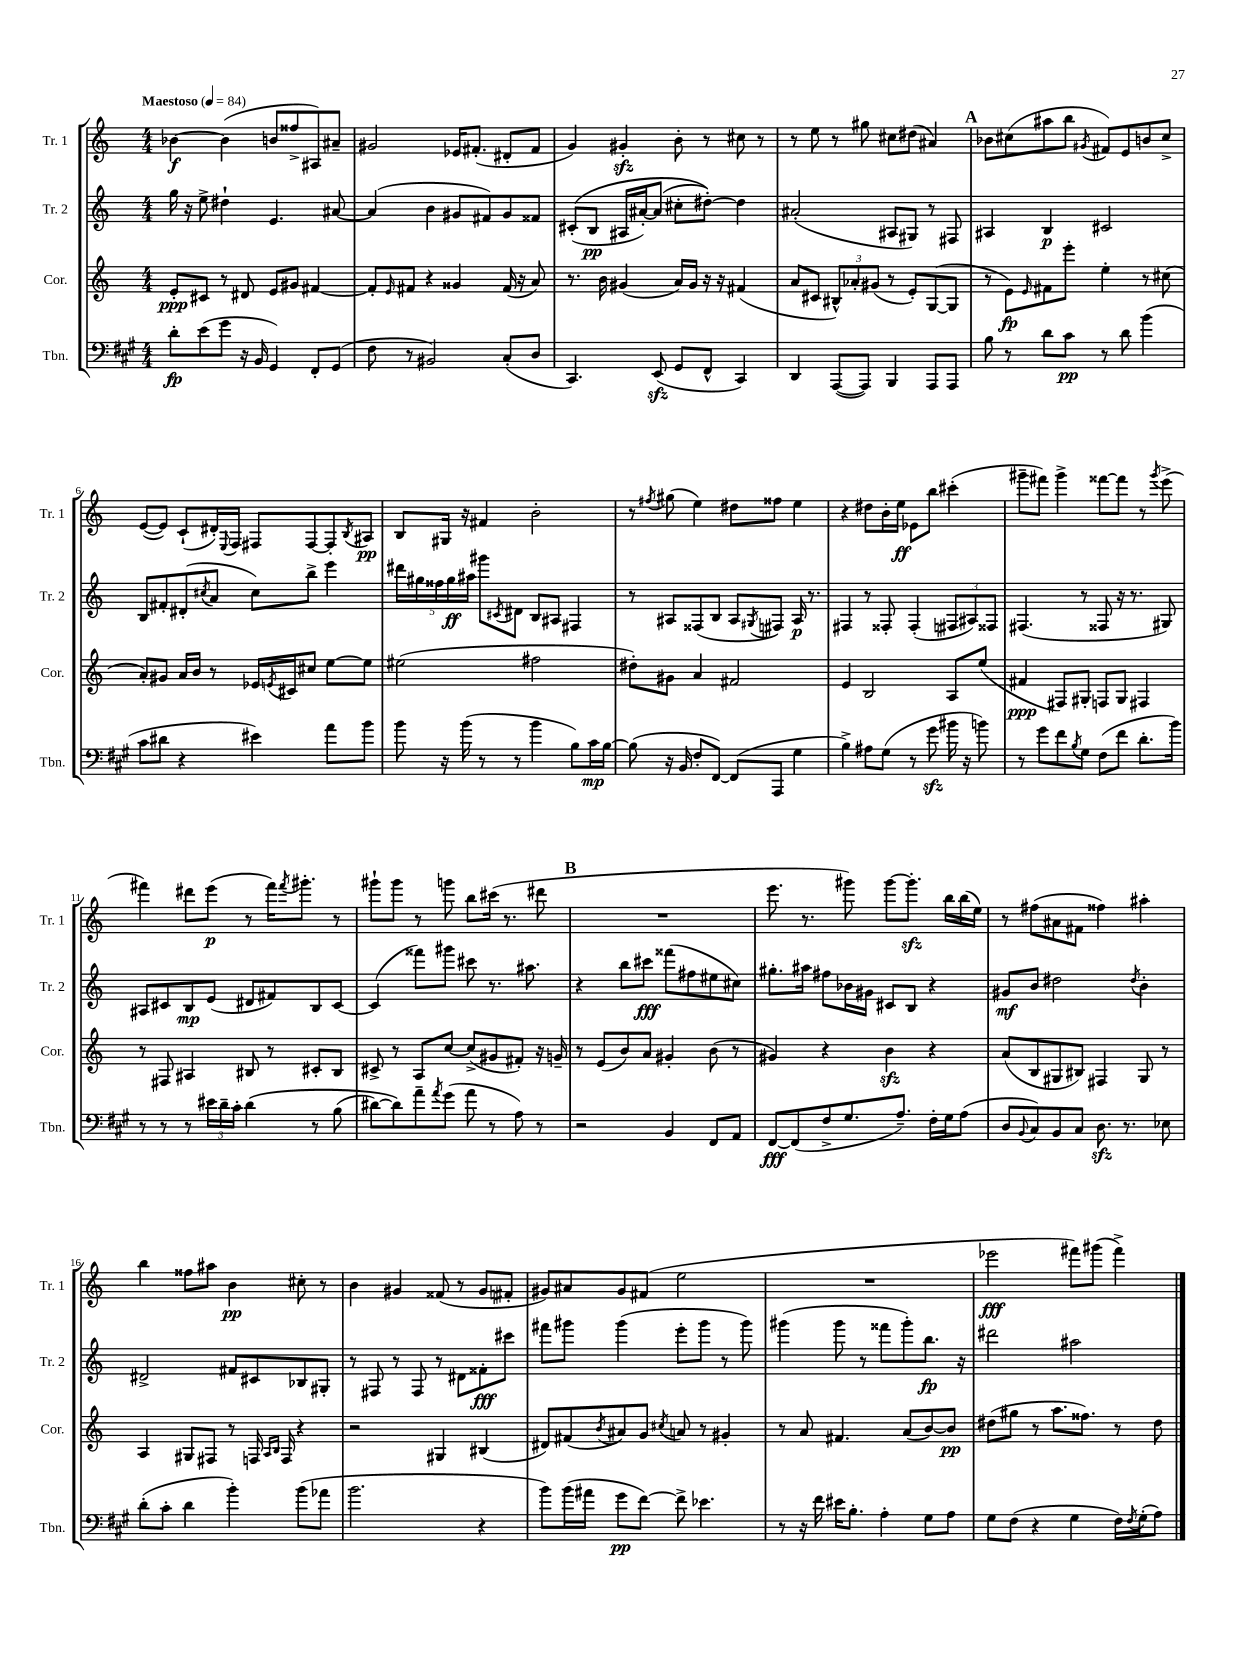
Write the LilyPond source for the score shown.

<<
\new StaffGroup <<
\new Staff = "s0" \with { instrumentName = "Tr. 1" shortInstrumentName = "Tr. 1" } {
    \clef treble \key c \major \numericTimeSignature \time 4/4 \tempo "Maestoso" 4 = 84
    bes'4~\f bes'4( b'8 fisis''8-> ais8) ais'8-- |
    gis'2 ees'16 fis'8.-.( dis'8-. fis'8 |
    g'4) gis'4-.\sfz b'8-. r8 cis''8 r8 |
    r8 e''8 r8 gis''8 cis''8 dis''8( ais'4) |
    \mark \markup { \bold "A" } bes'8 cis''8( ais''8 b''8 \acciaccatura { gis'8 } fis'8) e'8 b'8 cis''8-> |
    e'8~( e'8) c'8-!( dis'16-.) \appoggiatura { e8 } f16 fis8 fis8~ fis8-. \acciaccatura { b8 } ais8\pp |
    b8 gis16 r16 fis'4 b'2-. |
    r8 \acciaccatura { fis''8 } gis''8( e''4) dis''8 fisis''8 e''4 |
    r4 dis''8 b'16-. e''16\ff ees'8 b''8 cis'''4-.( |
    gis'''8-- fis'''8) gis'''4-> fisis'''8~ fisis'''8 r8 \acciaccatura { gis'''8 } e'''8->( |
    fis'''4) dis'''8 e'''8\p( r8 fis'''16) \acciaccatura { fis'''8 } gis'''8.-. r8 |
    gis'''8-! gis'''8 r8 g'''8 b''8 cis'''16( r8. dis'''8 |
    \mark \markup { \bold "B" } R1 |
    e'''8. r8. gis'''8) gis'''8~ gis'''8.-.\sfz b''16 b''16( e''16) |
    r8 fis''8( ais'8 fis'8 fisis''4) ais''4-. |
    b''4 fisis''8 ais''8 b'4\pp cis''8-. r8 |
    b'4 gis'4 fisis'8( r8 gis'8 fis'8-. |
    gis'8) ais'8 gis'8 fis'8( e''2 |
    R1 |
    ees'''2\fff fis'''8) gis'''8( fis'''4->) \bar "|." |
}
\new Staff = "s1" \with { instrumentName = "Tr. 2" shortInstrumentName = "Tr. 2" } {
    \clef treble \key c \major \numericTimeSignature \time 4/4
    g''16 r16 e''8-> dis''4-! e'4. ais'8~ |
    ais'4( b'4 gis'8 fis'8) gis'8 fisis'8 |
    cis'8-.(\( b8\pp ais16 ais'16~-.) ais'8( cis''8-. dis''8~-.)\) dis''4 |
    ais'2-.( ais8 gis8) r8 fis8 |
    \mark \markup { \bold "A" } ais4 b4\p cis'2 |
    b8 fis'8-. dis'8-.( \acciaccatura { cis''8 } a'8 cis''8) b''8-> e'''4 |
    \tuplet 5/4 { dis'''16 gis''16 fisis''16 gis''16\ff ais''16 } gis'''8 \acciaccatura { cis'8 } dis'8 b8 ais8 fis4 |
    r8 ais8 fisis8( b8 ais8 \acciaccatura { gis8 } fis8) ais16\p r8. |
    fis4 r8 fisis8-. fisis4-.( \tuplet 3/2 { fis8 ais8) fisis8 } |
    fis4.( r8 fisis8 r16 r8. gis8) |
    ais8 cis'8 b8\mp e'8( dis'8 fis'8) b8 cis'8~ |
    cis'4( fisis'''8) gis'''8 cis'''8 r8. ais''8. |
    \mark \markup { \bold "B" } r4 b''8 cis'''8\fff fisis'''8( fis''8 eis''8 cis''8) |
    gis''8.-. ais''16 fis''8 bes'16 gis'16 cis'8 b8 r4 |
    gis'8\mf b'8 dis''2 \acciaccatura { dis''8 } b'4-. |
    dis'2-> fis'8 cis'8 bes8 gis8-. |
    r8 fis8 r8 fis8 r8 dis'8 fisis'8-.\fff cis'''8 |
    fis'''8 gis'''8 gis'''4( e'''8-. gis'''8 r8 gis'''8) |
    gis'''4( gis'''8 r8 fisis'''8 gis'''8-.) b''8.\fp r16 |
    dis'''2 ais''2 \bar "|." |
}
\new Staff = "s2" \with { instrumentName = "Cor." shortInstrumentName = "Cor." } {
    \clef treble \key c \major \numericTimeSignature \time 4/4
    e'8-.\ppp cis'8 r8 dis'8 e'8 gis'8 fis'4~ |
    fis'8-. \grace { e'16 } fis'8 r4 gisis'4 fis'16( r16 a'8) |
    r8. b'16 gis'4( a'16) gis'16 r16 r16 fis'4( |
    a'8 cis'8 \tuplet 3/2 { bis8-^) aes'8-. gis'8( } r8 e'8-.) g8~( g8 |
    \mark \markup { \bold "A" } r8 e'8\fp) \grace { e'16 } fis'8 e'''8-. e''4-. r8 cis''8( |
    a'8-.) gis'8 a'16 b'16 r8 ees'16 \acciaccatura { e'8 } cis'16 cis''8 e''8~ e''8 |
    eis''2( fis''2 |
    dis''8-.) gis'8 a'4 fis'2 |
    e'4 b2 a8 e''8( |
    fis'4\ppp fis8) gis8-. f8 gis8 fis4 |
    r8 fis8 ais4 bis8 r8 cis'8-. bis8 |
    cis'8-> r8 a8 c''8~ c''8->( gis'8 fis'8-.) r16 g'16-- |
    \mark \markup { \bold "B" } r8 e'8( b'8) a'8 gis'4-. b'8( r8 |
    gis'4) r4 b'4\sfz r4 |
    a'8( b8 gis8 bis8) fis4 gis8 r8 |
    a4 gis8 fis8 r8 f16 \grace { a16 b16 } f16 r4 |
    r2 gis4 bis4( |
    dis'8) fis'8( \acciaccatura { b'8 } ais'8) g'8 \acciaccatura { cis''8 } a'8 r8 gis'4-. |
    r8 a'8 fis'4. a'8( b'8~) b'8\pp |
    dis''8( gis''8 r8 a''8. fisis''8.) r8 dis''8 \bar "|." |
}
\new Staff = "s3" \with { instrumentName = "Tbn." shortInstrumentName = "Tbn." } {
    \clef bass \key a \major \numericTimeSignature \time 4/4
    d'8-.\fp e'8( gis'8 r16 b,16 gis,4) fis,8-. gis,8( |
    fis8 r8 bis,2) cis8-.( d8 |
    cis,4.) e,8\sfz( gis,8 fis,8-^ cis,4) |
    d,4 a,,8~( a,,8) b,,4 a,,8 a,,8 |
    \mark \markup { \bold "A" } b8 r8 d'8 cis'8\pp r8 d'8 b'4( |
    cis'8 dis'8 r4 eis'4) a'8 b'8 |
    b'8 r16 b'16( r8 r8 b'4 b8) cis'16\mp b16~ |
    b8( r16 b,16 fis8-. fis,8~) fis,8( a,,8 gis4 |
    b4->) ais8 gis8( r8 gis'8\sfz bis'16 r16 b'8) |
    r8 gis'8 fis'8 \acciaccatura { b8 } gis8 fis8( fis'8 d'8.-. b'16) |
    r8 r8 r8 \tuplet 3/2 { eis'16 d'16-- cis'16-. } d'4\( r8 b8( |
    dis'8~) dis'8\) a'8-- \acciaccatura { a'8 } gis'8( a'8 r8 a8) r8 |
    \mark \markup { \bold "B" } r2 b,4 fis,8 a,8 |
    fis,8~\fff fis,8( fis8-> gis8. a8.--) fis16-. gis16 a8( |
    d8 \appoggiatura { b,8 } cis8) b,8 cis8 d8.\sfz r8. ees8 |
    d'8-.( cis'8-. d'4 b'4-.) b'8( aes'8 |
    b'2. r4 |
    b'8) b'16( ais'16 gis'8\pp fis'8~) fis'8-> ees'4. |
    r8 r16 fis'16 eis'16 b8.-. a4-. gis8 a8 |
    gis8 fis8( r4 gis4 fis16) \acciaccatura { fis8 } gis16-.( a8) \bar "|." |
}
>>
>>
